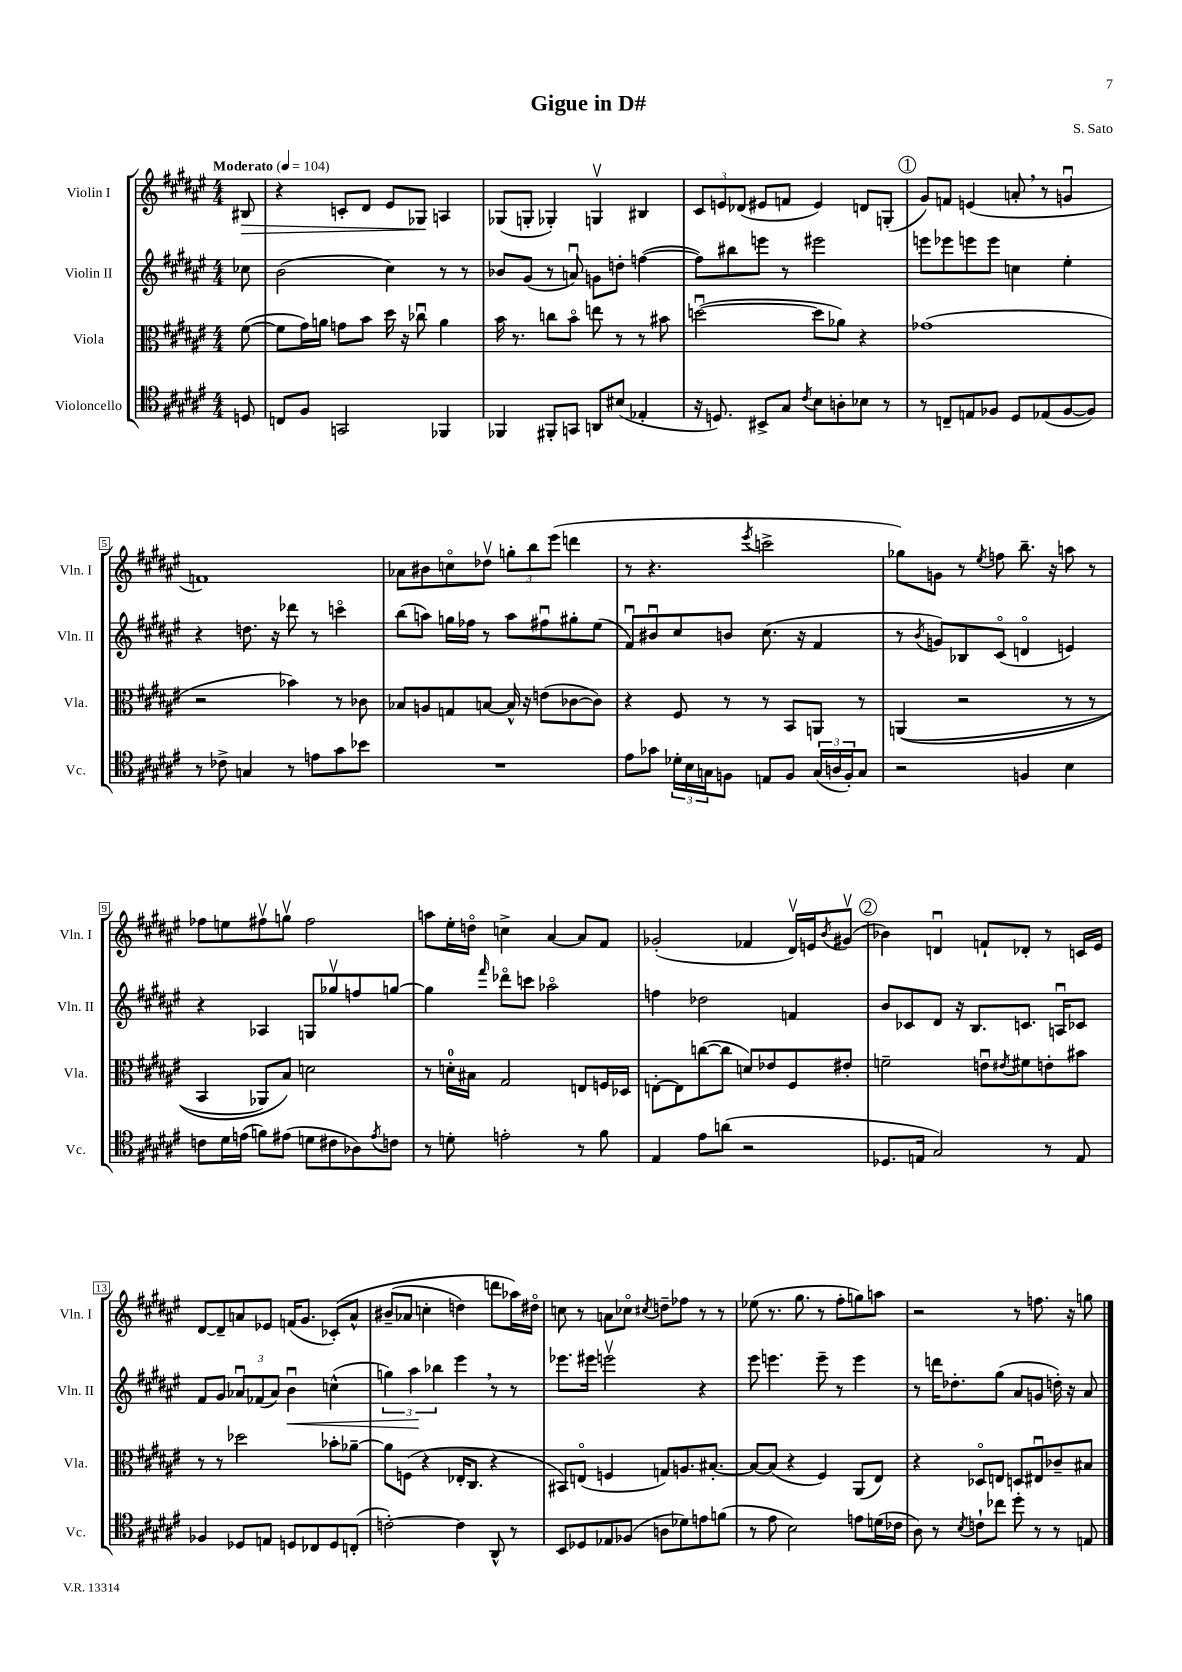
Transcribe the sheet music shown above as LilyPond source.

\header { title = "Gigue in D#" composer = "S. Sato" }
<<
\new StaffGroup <<
\new Staff = "s0" \with { instrumentName = "Violin I" shortInstrumentName = "Vln. I" } {
    \clef treble \key fis \major \numericTimeSignature \time 4/4 \partial 8 \tempo "Moderato" 4 = 104
    bis8\> |
    r4 c'8-. dis'8 eis'8 ges8\! a4 |
    ges8( g8-. ges4-.) g4\upbow bis4 |
    \tuplet 3/2 { cis'8 e'8 des'8( } eis'8 f'8 eis'4) d'8 g8-.( |
    \mark \markup { \circle "1" } gis'8) f'8 e'4( a'8-. \breathe r8 g'4\downbow |
    f'1) |
    aes'8 bis'8 c''8\flageolet des''8\upbow \tuplet 3/2 { g''8-. b''8 eis'''8( } d'''4 |
    r8 r4. \acciaccatura { eis'''8 } c'''2-> |
    ges''8) g'8 r8 \acciaccatura { eis''8 } f''8 b''8.-- r16 a''8 r8 |
    fes''8 e''8 fis''8\upbow g''8\upbow fis''2 |
    a''8 eis''16-. d''16\flageolet c''4-> ais'4~ ais'8 fis'8 |
    ges'2-.( fes'4 dis'16\upbow) e'16 \acciaccatura { b'8 } gis'8\upbow( |
    \mark \markup { \circle "2" } bes'4) d'4\downbow f'8-! des'8-. r8 c'16 eis'16 |
    dis'8~ dis'8-- a'8 ees'8 f'16( gis'8. ces'8-.)\( a'8-^ |
    bis'8--( aes'8 c''4-. d''4) d'''8 aes''16\) dis''16\flageolet |
    c''8 r8 a'8 ces''8\flageolet \acciaccatura { cis''8 } d''8-- fes''8 r8 r8 |
    ees''8( r8. gis''8. r8 fis''8-. g''8) a''8 |
    r2 r8 f''8. r16 g''8 \bar "|." |
}
\new Staff = "s1" \with { instrumentName = "Violin II" shortInstrumentName = "Vln. II" } {
    \clef treble \key fis \major \numericTimeSignature \time 4/4 \partial 8
    ces''8 |
    b'2( cis''4) r8 r8 |
    bes'8 gis'8( r8 a'8\downbow) g'8 d''8-. f''4~( |
    f''8) bis''8 e'''8 r8 eis'''2 |
    \mark \markup { \circle "1" } e'''8 ees'''8 e'''8 e'''8 c''4 eis''4-. |
    r4 d''8. r16 des'''8 r8 c'''4\flageolet |
    b''8( a''8) g''16 fes''16 r8 a''8 fis''8\downbow gis''8-. eis''8( |
    fis'8\downbow) bis'8\downbow cis''8 b'8 cis''8.( r16 fis'4 |
    r8 \acciaccatura { b'8 } g'8) bes8 cis'8\flageolet( d'4\flageolet e'4) |
    r4 aes4 g8 ges''8\upbow f''8 g''8~ |
    g''4 \grace { fis'''16 } des'''8\flageolet c'''8 aes''2\flageolet |
    f''4 des''2 f'4 |
    \mark \markup { \circle "2" } b'8 ces'8 dis'8 r16 b8. c'8. a16\downbow ces'8 |
    fis'8 gis'8 \tuplet 3/2 { aes'8\downbow fes'8( aes'8) } b'4\downbow\< c''4-^( |
    \tuplet 3/2 { g''4) ais''4\! bes''4 } eis'''4 \breathe r8 r8 |
    ees'''8. eis'''16 e'''2\upbow r4 |
    eis'''8 e'''4. e'''8-- r8 e'''4 |
    r8 d'''16 des''8.-. gis''8( ais'8 g'8 d''16-.) r16 ais'8 \bar "|." |
}
\new Staff = "s2" \with { instrumentName = "Viola" shortInstrumentName = "Vla." } {
    \clef alto \key fis \major \numericTimeSignature \time 4/4 \partial 8
    fis'8~( |
    fis'8 gis'16) a'16 g'8 b'8 dis''16 r16 ces''8\downbow a'4 |
    b'16 r8. c''8 b'8\flageolet e''8 r8 r8 bis'8 |
    d''2~\downbow( d''8 aes'8) r4 |
    \mark \markup { \circle "1" } ges'1( |
    r2 bes'4) r8 ces'8 |
    bes8 a8 g8 b8~ b16-^ r16 e'8( ces'8~ ces'8) |
    r4 fis8 r8 r8 b,8 a,8 r8 |
    a,4(\( r2 r8 r8 |
    b,4 aes,8) b8\) d'2 |
    r8 d'16-0-. bis16 gis2 e8 f16 des16 |
    e8~-. e8 c''8~( c''8 d'8) ees'8 fis8 eis'8-. |
    \mark \markup { \circle "2" } f'2-- e'8\downbow \acciaccatura { eis'8 } fis'8 e'8-. bis'8 |
    r8 r8 des''2 bes'8-. aes'8~-- |
    aes'8 f8( r4 ees16-. cis8. r4 |
    bis,8) e8\flageolet( f4 g8) a8. bis8.~-. |
    bis8~ bis8( r4 fis4) ais,8( eis8) |
    r4 des8\flageolet e8 d8 eis8\downbow ces'8-- bis8 \bar "|." |
}
\new Staff = "s3" \with { instrumentName = "Violoncello" shortInstrumentName = "Vc." } {
    \clef tenor \key fis \major \numericTimeSignature \time 4/4 \partial 8
    d8 |
    c8 fis8 g,2 fes,4 |
    fes,4 fis,8-. g,8 a,8 bis8( ees4-. |
    r16 d8.) bis,8-> gis8 \acciaccatura { cis'8 } b8 a8-. bes8 r8 |
    \mark \markup { \circle "1" } r8 c8-- e8 fes8 dis8 ees8( fes8~ fes8) |
    r8 ces'8-> g4 r8 e'8 gis'8 bes'8 |
    R1 |
    eis'8 ges'8 \tuplet 3/2 { des'16-. b16 g16 } f8 e8 f8 \tuplet 3/2 { g16( a16 f16-.) } g8 |
    r2 f4 b4 |
    c'8 dis'16 e'16( f'8) eis'8( d'8 cis'8 aes8) \acciaccatura { eis'8 } c'8 |
    r8 d'8-. e'2-. r8 fis'8 |
    eis4 eis'8 a'8( r2 |
    \mark \markup { \circle "2" } des8. e16 gis2) r8 e8 |
    fes4 des8 e8 d8 ces8 d8 c8-.( |
    c'2~-.) c'4 ais,8-^ r8 |
    b,8 des8 ees8 fes8( a8 des'8) e'8 f'8( |
    r8 eis'8 b2) e'8 d'16( ces'16 |
    ais8) r8 \acciaccatura { b8 } c'8-! ces''8 dis''8-. r8 r8 e8 \bar "|." |
}
>>
>>
\layout { \context { \Score \override BarNumber.stencil = #(make-stencil-boxer 0.1 0.3 ly:text-interface::print) } }
